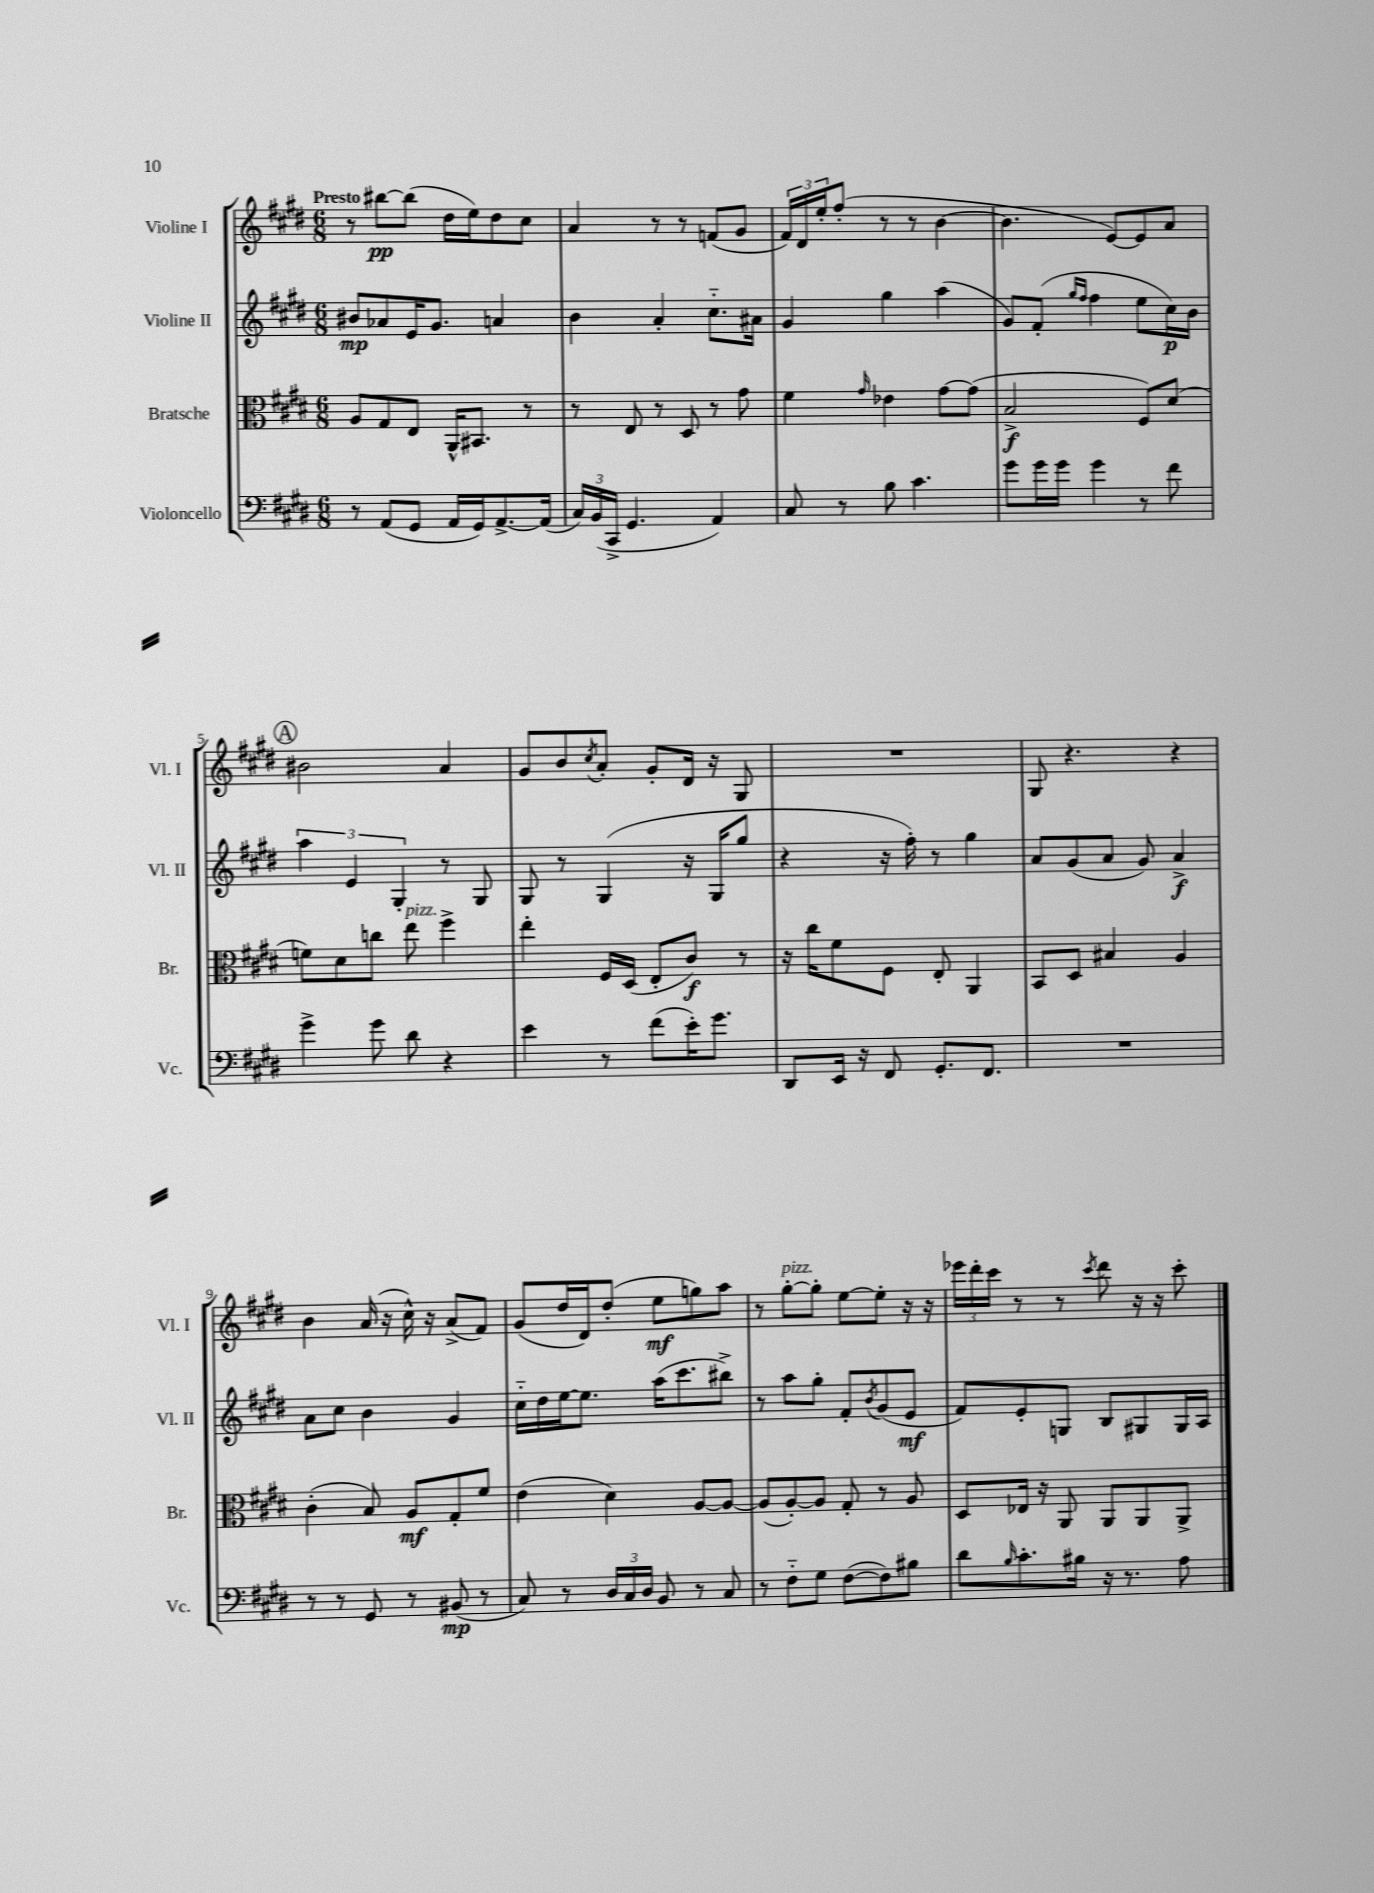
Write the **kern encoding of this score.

**kern	**kern	**kern	**kern
*staff4	*staff3	*staff2	*staff1
*clefF4	*clefC3	*clefG2	*clefG2
*k[f#c#g#d#]	*k[f#c#g#d#]	*k[f#c#g#d#]	*k[f#c#g#d#]
*M6/8	*M6/8	*M6/8	*M6/8
8r	8A	8b#	8r
(8AA	8G#	8a-	[8bb#
8GG#	8E	16e	(8bb#]
.	.	8.g#	.
16AA	16AA^^	.	16dd#
16GG#)	8.BB#	.	16ee)
[8.AA^	.	4a	8dd#
.	8r	.	8cc#
(16AA]	.	.	.
=	=	=	=
24C#)	8r	4b	4a
(24BB	.	.	.
24CC#^	.	.	.
4.GG#	8E	.	.
.	8r	4a'	8r
.	8D#	.	8r
4AA)	8r	8.cc#'~	(8f
.	8g#	.	8g#
.	.	16a#	.
=	=	=	=
8C#	4f#	4g#	24f#)
.	.	.	24d#
.	.	.	24ee'
8r	.	.	(8ff#'
.	16qqg#	.	.
8B	4e-	4gg#	8r
4.c#	.	.	8r
.	[8g#	(4aa	[4b
.	(8g#]	.	.
=	=	=	=
8g#	2B^	8g#)	4.b]
16g#	.	(8f#'	.
16g#	.	.	.
.	.	16qqgg#	.
.	.	16qqff#	.
4g#	.	4ff#	.
.	.	.	[8e)
8r	8F#)	8ee	8e]
8f#	(8d#	16cc#)	8a
.	.	16b	.
=	=	=	=
4g#^	8f)	6aa	2b#
.	8d#	.	.
.	.	6e	.
8g#	8cc	.	.
.	.	6G#'	.
8d#	8ee	.	.
4r	4ff#^	8r	4a
.	.	8G#	.
=	=	=	=
4e	4ee'	8G#	8g#
.	.	8r	8b
.	.	.	8qcc#
8r	16F#	(4G#	8a'
.	(16D#	.	.
(8f#	8E'	.	8g#'
16e')	8c#)	16r	16d#
8.g#	.	16G#	16r
.	8r	8gg#	8G#
=	=	=	=
8DD#	16r	4r	2.r
.	16cc#	.	.
16EE	8f#	.	.
16r	.	.	.
8FF#	8F#	16r	.
.	.	16ff#')	.
8.GG#'	8E'	8r	.
.	4AA	4gg#	.
8.FF#	.	.	.
=	=	=	=
2.r	8BB	8a	8G#
.	8D#	(8g#	4.r
.	4B#	8a	.
.	.	8g#)	.
.	4A	4a^	4r
=	=	=	=
8r	(4c#'	8a	4b
8r	.	8cc#	.
8GG#	8B)	4b	(16a
.	.	.	16r
8r	8A	.	16cc#^^)
.	.	.	16r
(8BB#	8G#'	4g#	(8a^
8r	8f#	.	8f#)
=	=	=	=
8C#)	(4e	16cc#'~	(8g#
.	.	16dd#	.
8r	.	[16ee	16dd#
.	.	8.ee]	16d#)
24D#	4d#)	.	(8dd#'
24C#	.	.	.
24D#	.	.	.
8BB	.	(16aa	8ee
.	.	8.ccc#	.
8r	[8A	.	8gg)
8C#	8A_	8bb#^)	8aa
=	=	=	=
8r	(8A]	8r	8r
8F#'~	[8A')	8aa	[8gg#'
8G#	8A]	8gg#'	8gg#']
([8F#	8G#'	8f#'	[8ee
.	.	8qb	.
8F#])	8r	(8g#	8ee']
8B#	8A	8e	16r
.	.	.	16r
=	=	=	=
8d#	8D#	8f#)	24eee-
.	.	.	24ddd#'
.	.	.	24ccc#
16qqB	.	.	.
8.c#'	16E-	8e'	8r
.	16r	.	.
.	8AA	8G	8r
16B#	.	.	.
.	.	.	8qccc#
16r	8AA	8B	8ddd#
8.r	.	.	.
.	8AA	8G#	16r
.	.	.	16r
8A	8AA^	16G#	8ccc#'
.	.	16A	.
==	==	==	==
*-	*-	*-	*-
